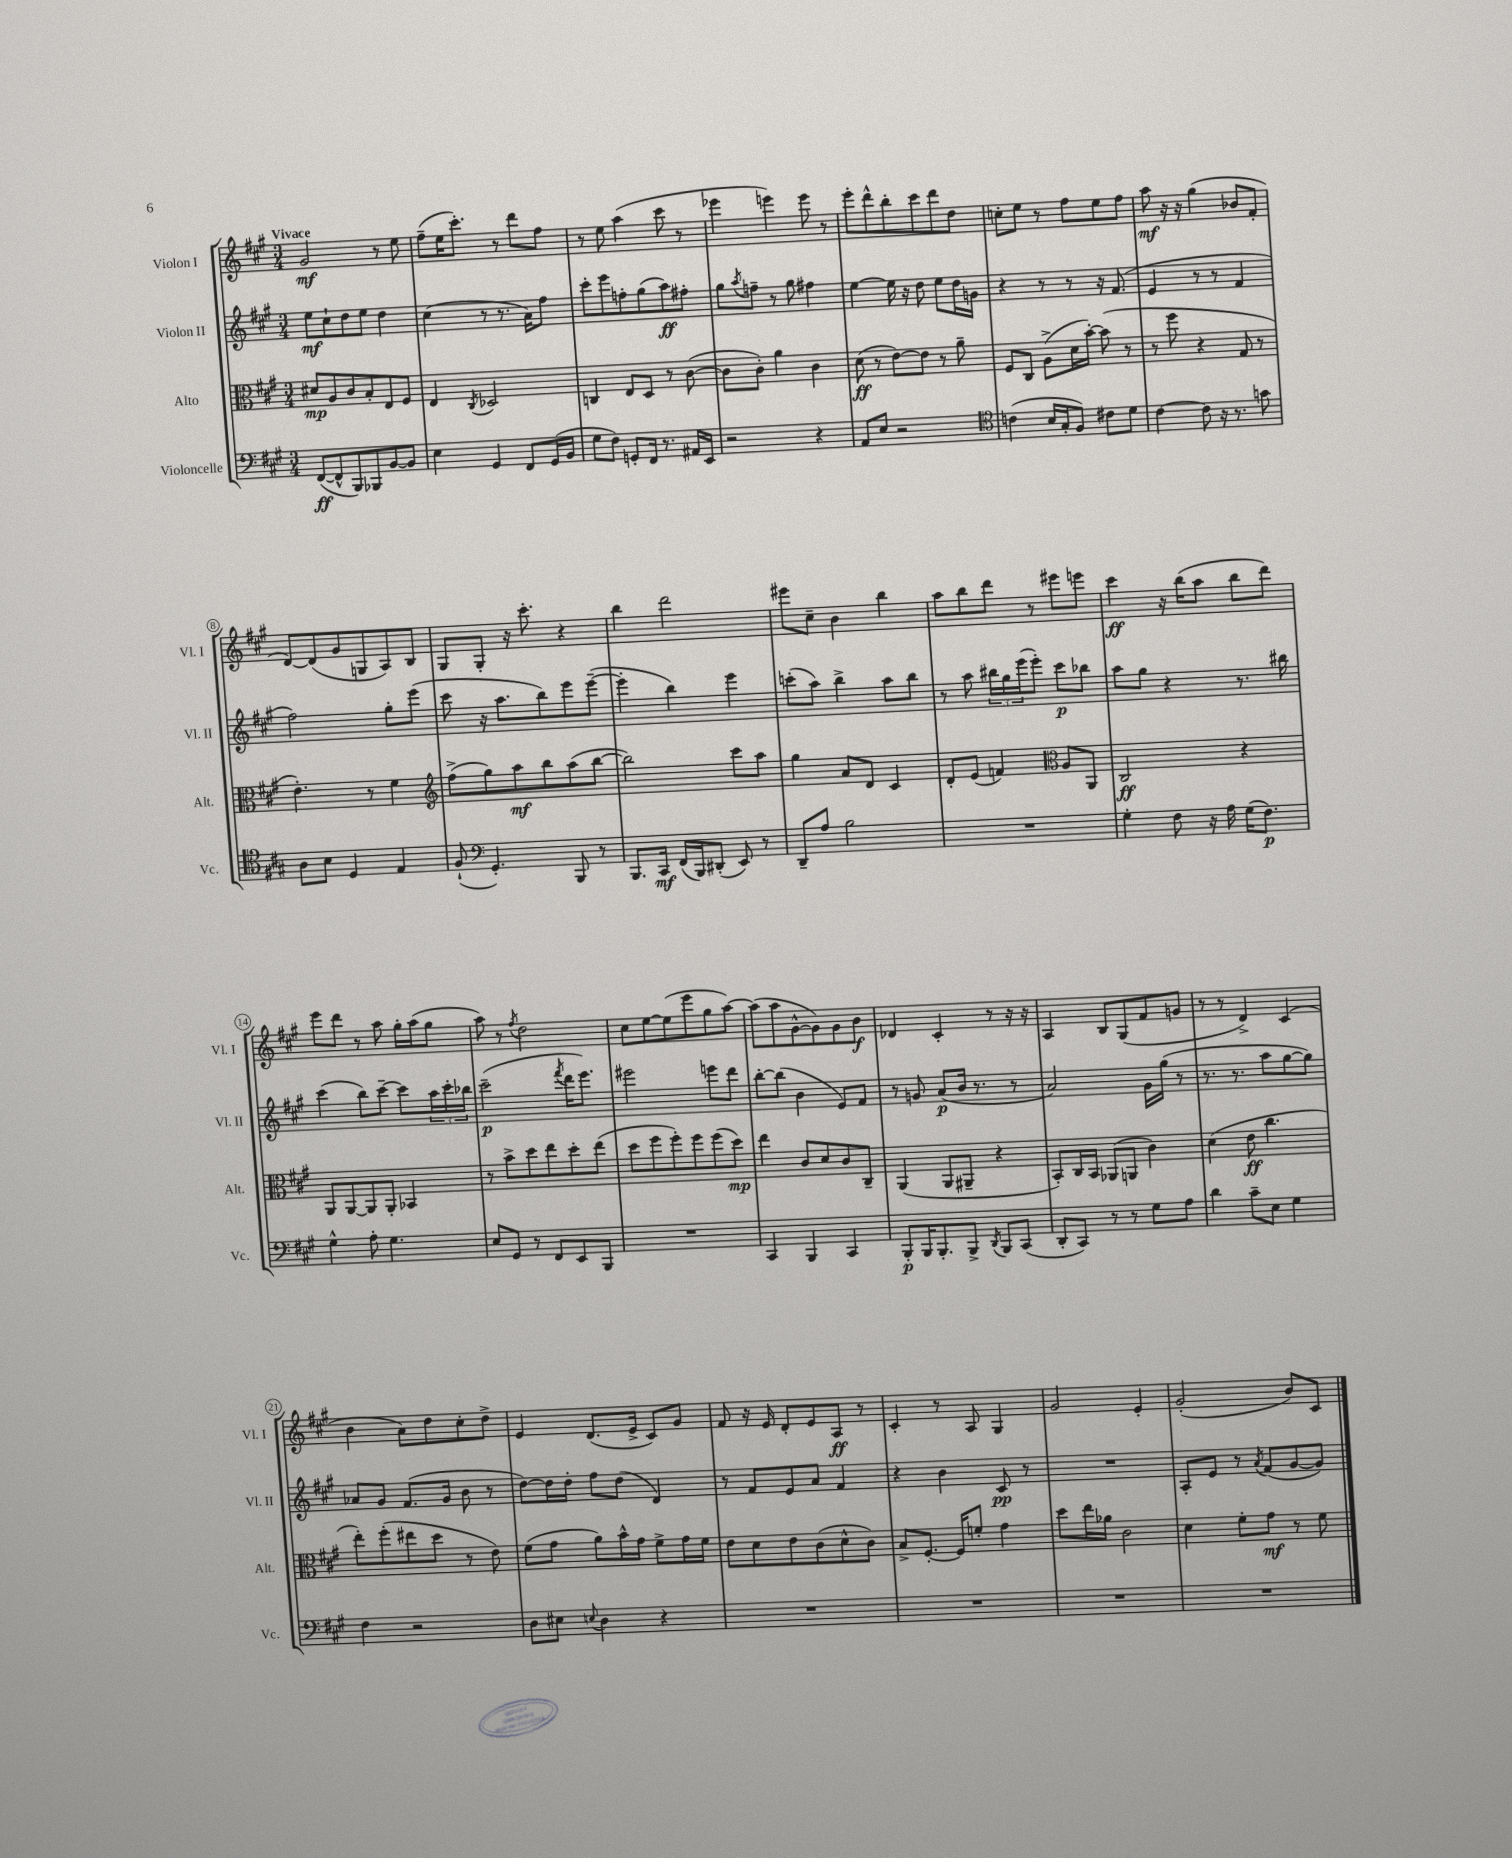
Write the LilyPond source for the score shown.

<<
\new StaffGroup <<
\new Staff = "s0" \with { instrumentName = "Violon I" shortInstrumentName = "Vl. I" } {
    \clef treble \key a \major \numericTimeSignature \time 3/4 \tempo "Vivace"
    gis'2\mf r8 e''8 |
    fis''8--( e''16 cis'''8.-.) r8 d'''8 fis''8 |
    r8 e''8 a''4( cis'''8 r8 |
    ees'''4 e'''4) e'''8 r8 |
    e'''8-. d'''8-^ b''8-. cis'''8 d'''8 d''8 |
    c''8-. e''8 r8 fis''8 e''8 fis''8 |
    a''8\mf r16 r16 gis''4( bes'8 fis'8-. |
    d'8~) d'8( gis'8 g8 a8) b8 |
    gis8 gis8-. r16 cis'''8.-. r4 |
    b''4 d'''2 |
    eis'''8 cis''8-- b'4 b''4 |
    a''8 b''8 d'''8 r8 eis'''8 e'''8 |
    cis'''4\ff r16 b''16( a''8 b''8 d'''8) |
    e'''8 d'''8 r8 a''8 gis''16-. a''16( gis''8 |
    a''8) r8 \acciaccatura { fis''8 } d''2 |
    cis''8 e''8~ e''8( e'''8 gis''8 a''8~) |
    a''8( a''8 gis'8~-^ gis'8) gis'8 b'8\f |
    des'4 cis'4-. r8 r16 r16 |
    a4 b8 gis8( fis'8 g'8 |
    r8 r8 d'4->) cis'4( |
    b'4 a'8) d''8 cis''8-. d''8-> |
    e'4 d'8.( e'16-> cis'8) gis'8 |
    fis'8 r16 e'16 d'8-. e'8 a8\ff r8 |
    cis'4-. r8 a8 gis4 |
    gis'2 e'4-. |
    gis'2-.( b'8) cis'8 \bar "|." |
}
\new Staff = "s1" \with { instrumentName = "Violon II" shortInstrumentName = "Vl. II" } {
    \clef treble \key a \major \numericTimeSignature \time 3/4
    e''8\mf cis''8-! d''8 e''8 d''4 |
    cis''4( r8 r8. a'16) fis''8 |
    cis'''8-. e'''8 f''8-. gis''8( a''8\ff) fis''8-. |
    gis''8 \acciaccatura { a''8 } f''8-- r8 gis''8 fis''4 |
    e''4~ e''16 r16 d''8 e''8 d''16 g'16 |
    r4 r8 r8 r16 fis'8.( |
    e'4 r8 r8 fis'4 |
    fis''2) gis''8-. e'''8( |
    cis'''8 r16 a''8. b''8) e'''8 e'''8~--( |
    e'''4-. b''4) e'''4 |
    c'''8-.( a''8) b''4-> a''8 b''8 |
    r8 a''8 \tuplet 3/2 { bis''16 gis''16 e'''16( } e'''8-.) cis'''8\p bes''8 |
    a''8 gis''8 r4 r8. bis''16 |
    cis'''4( b''8) cis'''8~-- cis'''8 \tuplet 3/2 { a''16 cis'''16-. bes''16 } |
    cis'''2--\p( \acciaccatura { fis'''8 } d'''16 e'''8.) |
    eis'''2 e'''8 d'''8 |
    b''8~-. b''8( b'4 e'8) fis'8 |
    r8 g'8 a'8\p( b'16 r8. r8 |
    a'2) gis'16 gis''16( r8 |
    r8. r8. a''8 gis''8~ gis''8) |
    aes'8 gis'8 fis'8.( gis'16 b'8 r8 |
    d''8~) d''16 d''16-. fis''8 d''8( d'4) |
    r8 fis'8 e'8 a'8 fis'4 |
    r4 b'4 cis'8\pp r8 |
    R2. |
    a8-. e'8 r8 \acciaccatura { a'8 } fis'8( gis'8~ gis'8) \bar "|." |
}
\new Staff = "s2" \with { instrumentName = "Alto" shortInstrumentName = "Alt." } {
    \clef alto \key a \major \numericTimeSignature \time 3/4
    dis'8\mp a8 cis'8 b8-. e8 fis8 |
    e4 \acciaccatura { cis8 } des2 |
    c4 e8 d8 r8 cis'8~( |
    cis'8 cis'8-.) a'4 cis'4 |
    d'8\ff( r8 e'8~) e'8 r8 a'8-- |
    fis8 cis8 a8->( d'16 b'16~-.) b'8( r8 |
    r8 fis''8 r4 gis8 r8 |
    e'4.-.) r8 fis'4 |
    \clef treble fis''8->( gis''8) a''8\mf b''8 a''8( b''8~ |
    b''2) cis'''8 a''8 |
    gis''4 a'8 d'8 cis'4 |
    d'8-. e'8( f'4) \clef alto a8 a,8 |
    cis2\ff r4 |
    a,8 a,8~ a,8 a,8-. bes,4 |
    r8 b'8-> d''8 e''8 d''8-. e''8( |
    d''8 fis''8 fis''8-.) fis''8 fis''8( d''8\mp) |
    e''4 cis'8 d'8 cis'8 cis8-- |
    a,4( a,8 ais,8-- r4 |
    b,8-.) cis16 b,16 aes,8( a,8 cis'4) |
    d'4( e'8\ff cis''4. |
    e''8-.) fis''8-.( eis''8 d''8 r8 e'8) |
    fis'8( gis'8 a'8) b'16-^ gis'16 fis'8-> gis'16 fis'16 |
    e'8 d'8 e'8 cis'8( d'8-^ cis'8) |
    b8-> fis8.~-. fis16 f'8-. gis'4 |
    d''8 e''16 aes'16 cis'2 |
    d'4 fis'8-. gis'8\mf r8 fis'8 \bar "|." |
}
\new Staff = "s3" \with { instrumentName = "Violoncelle" shortInstrumentName = "Vc." } {
    \clef bass \key a \major \numericTimeSignature \time 3/4
    fis,8~\ff( fis,8-^ b,,8) bes,,8 b,8~ b,8 |
    e4 gis,4 fis,8 gis,16( b,16 |
    gis8 fis8) g,8-. fis,16 r8. ais,16 e,16 |
    r2 r4 |
    a,8 e8 r2 |
    \clef tenor c'4( b16 gis16-. fis8) cis'8 d'8 |
    cis'4~ cis'8 r16 r8. g'8 |
    a8 b8 d4 e4 |
    fis8-!( \clef bass gis,4.-.) b,,8 r8 |
    b,,8. cis,16\mf fis,16( b,,16) dis,8-.( e,8) r8 |
    d,8-- a8 b2 |
    R2. |
    gis4-. fis8 r16 a16 gis16( fis8.\p) |
    gis4-^ a8-. gis4. |
    e8 gis,8 r8 fis,8 e,8 b,,8 |
    R2. |
    cis,4 b,,4 cis,4 |
    b,,8-.\p b,,16 b,,8.-. b,,8-> \acciaccatura { d,8 } b,,8 cis,8( |
    d,8-. cis,8) r8 r8 gis8 a8 |
    d'4 cis'8-- e8 gis4 |
    fis4 r2 |
    d8 eis8 \appoggiatura { e8 } d4 r4 |
    R2. |
    R2. |
    R2. |
    R2. \bar "|." |
}
>>
>>
\layout { \context { \Score \override BarNumber.stencil = #(make-stencil-circler 0.1 0.3 ly:text-interface::print) } }
